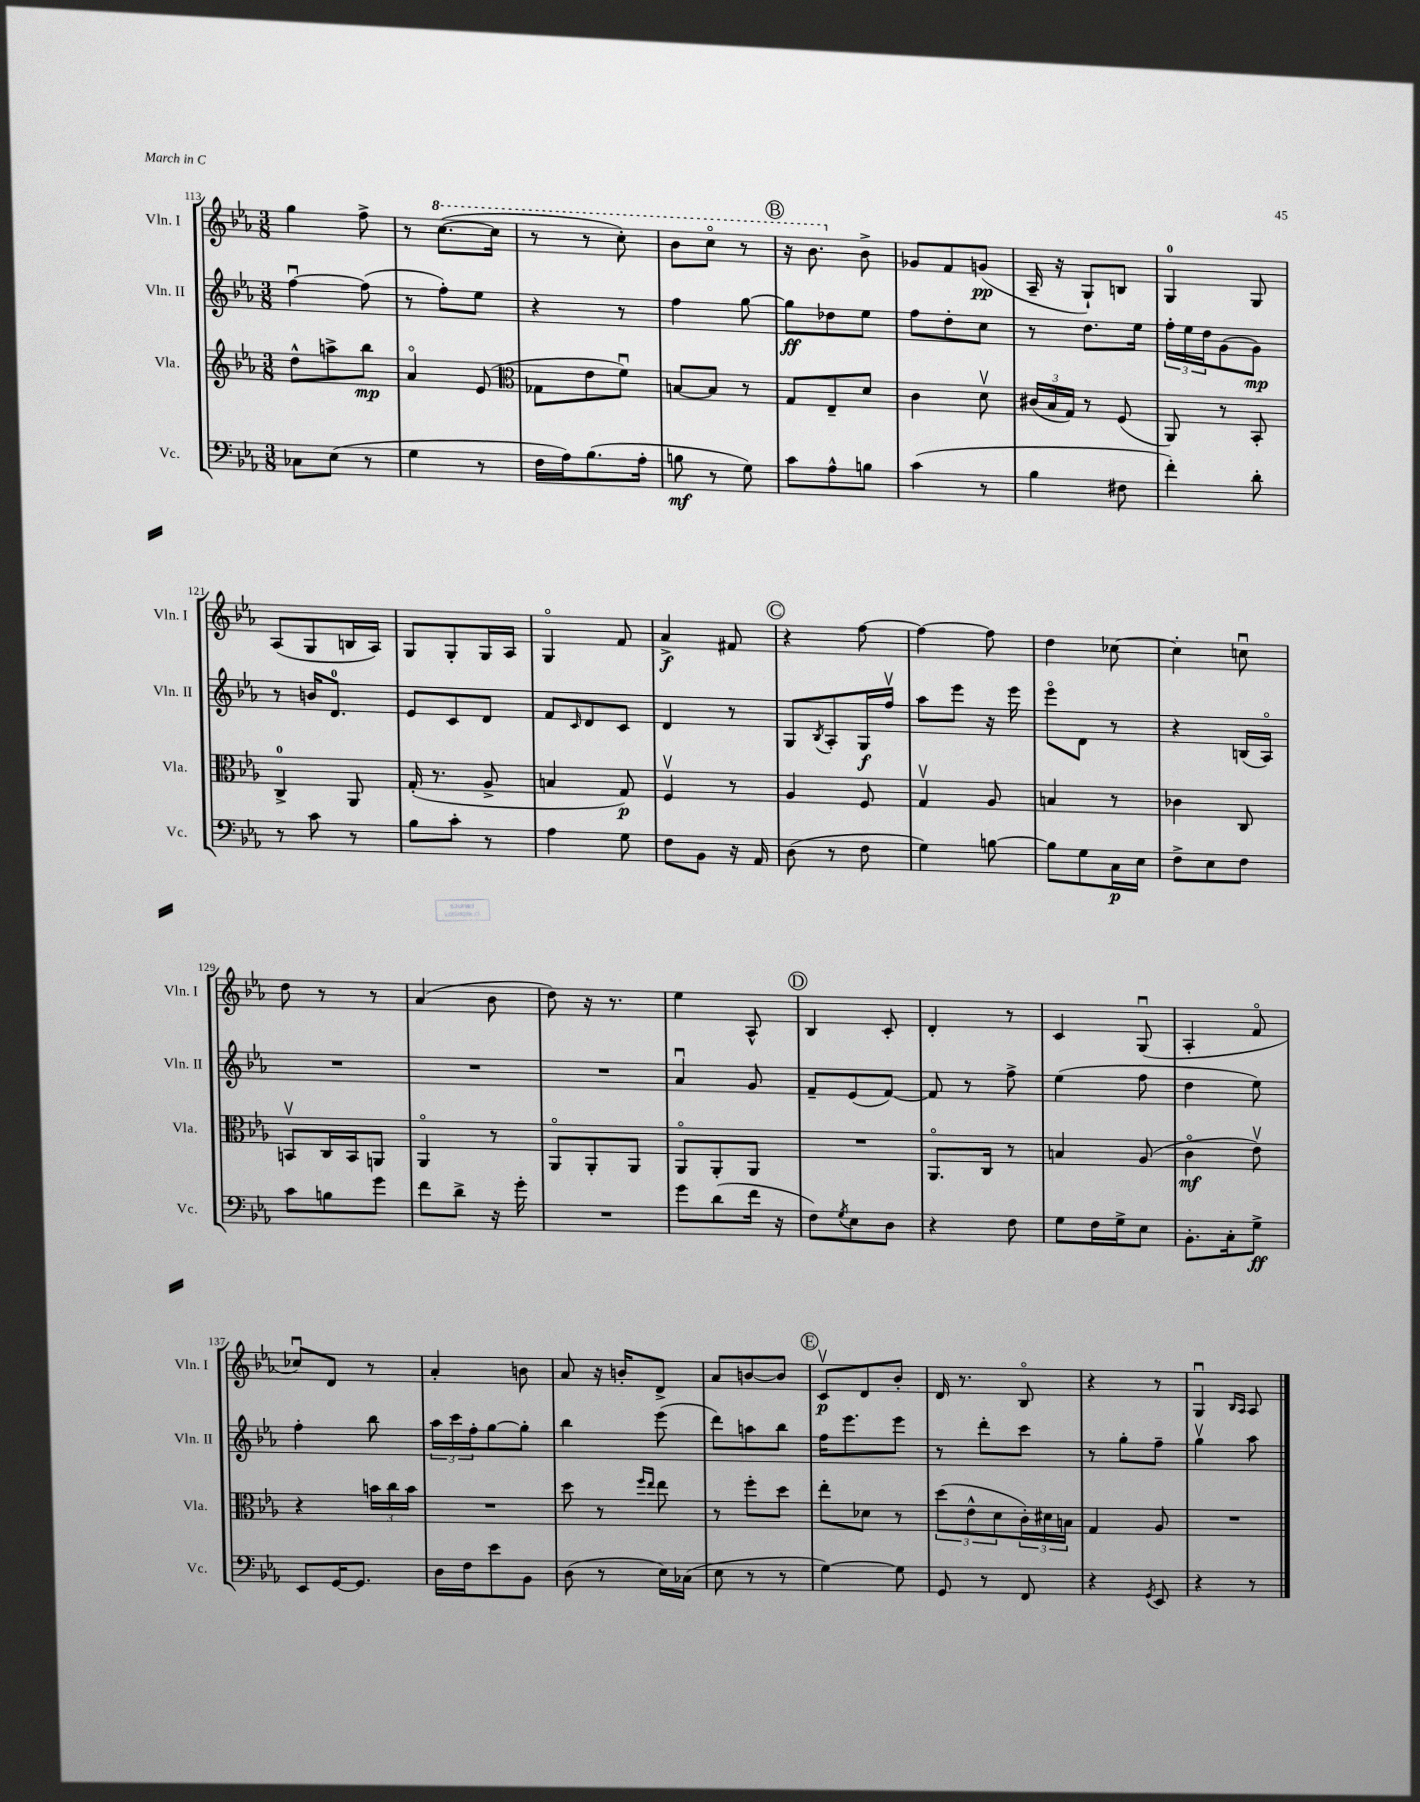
<<
\new StaffGroup <<
\new Staff = "s0" \with { instrumentName = "Vln. I" shortInstrumentName = "Vln. I" } {
    \clef treble \key ees \major \numericTimeSignature \time 3/8
    g''4 f''8-> |
    r8 \ottava #1 c'''8.~( c'''16 |
    r8 r8 c'''8-.) |
    bes''8 c'''8\flageolet r8 |
    \mark \markup { \circle "B" } r16 bes''8. \ottava #0 bes'8-> |
    ges'8 f'8 g'8\pp( |
    aes16-- r16 g8-!) b8 |
    g4-0 g8 |
    aes8( g8 b16 aes16) |
    g8 g8-. g16 aes16 |
    g4\flageolet f'8 |
    aes'4->\f fis'8 |
    \mark \markup { \circle "C" } r4 f''8~ |
    f''4~ f''8 |
    d''4 ces''8~ |
    ces''4-. c''8\downbow |
    d''8 r8 r8 |
    aes'4( bes'8 |
    d''8) r16 r8. |
    ees''4 aes8-^ |
    \mark \markup { \circle "D" } bes4 c'8-. |
    d'4-. r8 |
    c'4 g8\downbow( |
    aes4-. f'8\flageolet |
    ces''8\downbow) d'8 r8 |
    aes'4-. b'8 |
    aes'8 r16 b'16-. d'8-> |
    aes'8 b'8~ b'8 |
    \mark \markup { \circle "E" } c'8\upbow\p d'8 bes'8-. |
    d'16 r8. bes8\flageolet |
    r4 r8 |
    g4\downbow \grace { bes16 aes16 } aes8 \bar "|." |
}
\new Staff = "s1" \with { instrumentName = "Vln. II" shortInstrumentName = "Vln. II" } {
    \clef treble \key ees \major \numericTimeSignature \time 3/8
    f''4~\downbow f''8( |
    r8 f''8-.) ees''8 |
    r4 r8 |
    f''4 g''8~ |
    \mark \markup { \circle "B" } g''8\ff des''8 ees''8 |
    f''8 d''8-. c''8 |
    r8 d''8. ees''16 |
    \tuplet 3/2 { f''16-. ees''16 d''16 } g'8( g'8\mp) |
    r8 b'16 d'8.-0 |
    ees'8 c'8 d'8 |
    f'8 \grace { c'16 } d'8 c'8 |
    d'4 r8 |
    \mark \markup { \circle "C" } g8 \acciaccatura { bes8 } aes8-. g16\f f''16\upbow |
    aes''8 ees'''8 r16 ees'''16 |
    ees'''8\flageolet d'8 r8 |
    r4 b16( aes16\flageolet) |
    R4. |
    R4. |
    R4. |
    aes'4\downbow g'8 |
    \mark \markup { \circle "D" } f'8-- ees'8( f'8~) |
    f'8 r8 f''8-> |
    ees''4( f''8 |
    d''4 ees''8) |
    f''4-. bes''8 |
    \tuplet 3/2 { aes''16 c'''16 f''16-. } g''8~ g''8-. |
    bes''4 ees'''8( |
    d'''8) a''8 bes''8 |
    \mark \markup { \circle "E" } f''16 ees'''8. ees'''8 |
    r8 d'''8-. c'''8 |
    r8 g''8-. f''8-- |
    g''4\upbow aes''8 \bar "|." |
}
\new Staff = "s2" \with { instrumentName = "Vla." shortInstrumentName = "Vla." } {
    \clef treble \key ees \major \numericTimeSignature \time 3/8
    d''8-^ a''8-> bes''8\mp |
    aes'4\flageolet ees'8( |
    \clef alto ges8 ees'8 f'8\downbow) |
    b8~ b8 r8 |
    \mark \markup { \circle "B" } g8 ees8-- d'8 |
    c'4 d'8\upbow |
    \tuplet 3/2 { cis'16( bes16 g16) } r8 f8( |
    aes,8) r8 bes,8-. |
    c4-0-> aes,8 |
    g16-.( r8. aes8-> |
    b4 g8\p) |
    f4\upbow r8 |
    \mark \markup { \circle "C" } aes4 f8 |
    g4\upbow aes8 |
    b4 r8 |
    ces'4 c8 |
    b,8\upbow c16 b,16 a,8 |
    aes,4\flageolet r8 |
    aes,8\flageolet aes,8-. aes,8 |
    aes,8\flageolet aes,8-. aes,8 |
    \mark \markup { \circle "D" } R4. |
    aes,8.\flageolet c16 r8 |
    b4 aes8( |
    c'4\flageolet\mf ees'8\upbow) |
    r4 \tuplet 3/2 { b'16 c''16 b'16 } |
    R4. |
    d''8 r8 \grace { f''16 ees''16 } ees''8 |
    r8 f''8-. d''8 |
    \mark \markup { \circle "E" } ees''8-. des'8 r8 |
    \tuplet 3/2 { d''8( ees'8-^ d'8 } \tuplet 3/2 { c'16-.) dis'16 b16 } |
    g4 aes8 |
    R4. \bar "|." |
}
\new Staff = "s3" \with { instrumentName = "Vc." shortInstrumentName = "Vc." } {
    \clef bass \key ees \major \numericTimeSignature \time 3/8
    ces8 ees8( r8 |
    g4 r8 |
    f16 aes16) bes8.( aes16-. |
    b8\mf r8 g8) |
    \mark \markup { \circle "B" } c'8 aes8-^ b8 |
    c'4( r8 |
    bes4 fis8 |
    f'4-.) d'8-. |
    r8 c'8 r8 |
    bes8 c'8-. r8 |
    aes4 g8 |
    f8 bes,8 r16 aes,16 |
    \mark \markup { \circle "C" } d8( r8 f8 |
    g4) b8~ |
    b8 g8 c16\p ees16 |
    f8-> ees8 f8 |
    c'8 b8 g'8 |
    f'8 d'8-> r16 g'16-. |
    R4. |
    g'8 d'8( f'16 r16 |
    \mark \markup { \circle "D" } f8) \acciaccatura { g8 } ees8 d8 |
    r4 f8 |
    g8 f16 g16-> ees8 |
    bes,8.-. c16-. g8->\ff |
    ees,8 g,16~ g,8. |
    d16 f16 ees'8 bes,8 |
    d8( r8 ees16) ces16( |
    ees8 r8 r8 |
    \mark \markup { \circle "E" } g4~) g8 |
    g,8 r8 f,8 |
    r4 \acciaccatura { g,8 } ees,8 |
    r4 r8 \bar "|." |
}
>>
>>
\layout { \context { \Score currentBarNumber = #113 } }
